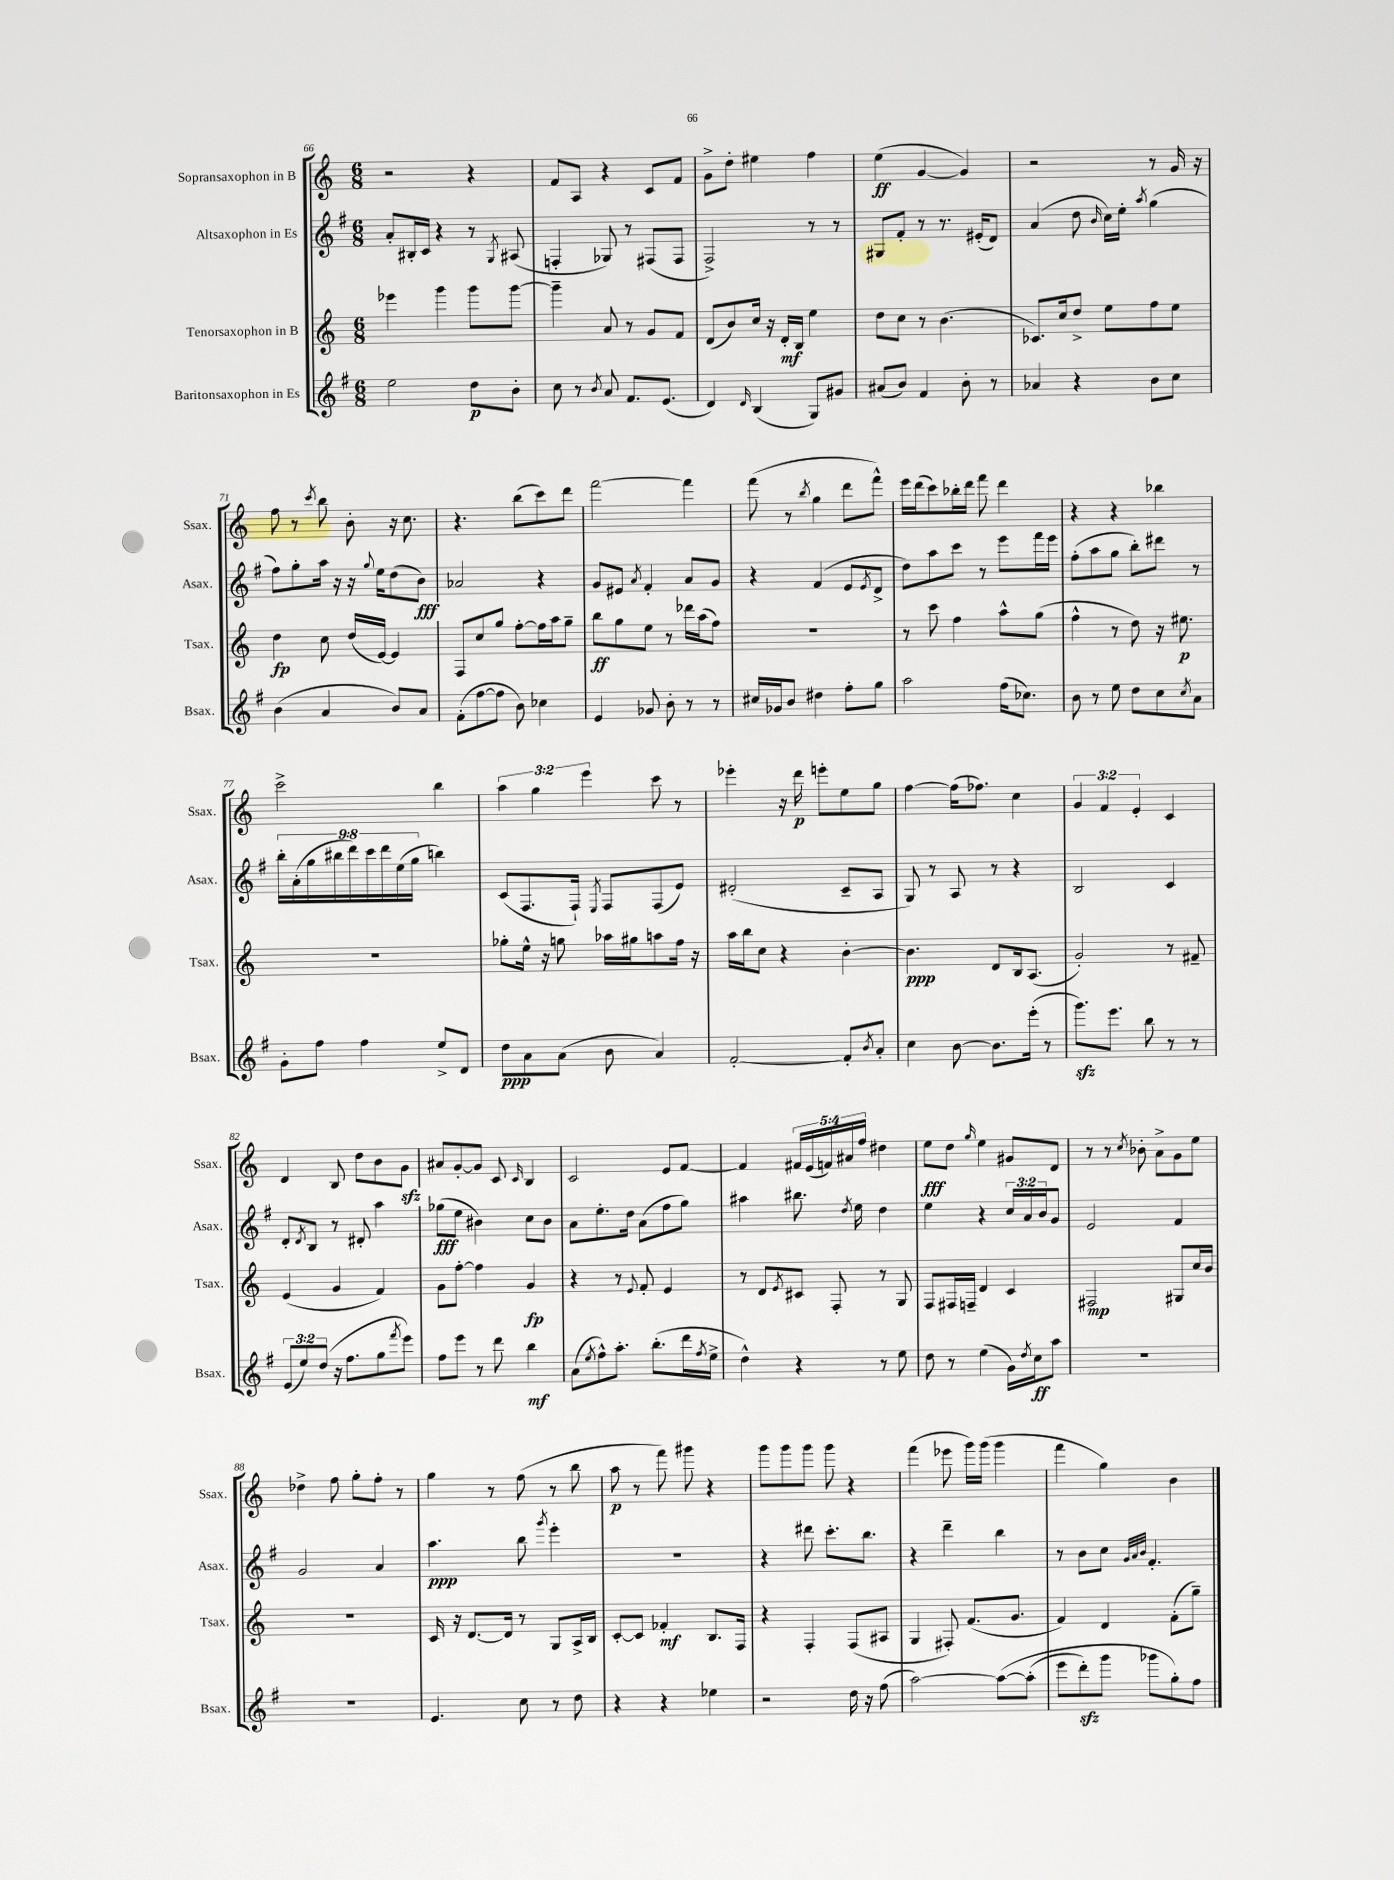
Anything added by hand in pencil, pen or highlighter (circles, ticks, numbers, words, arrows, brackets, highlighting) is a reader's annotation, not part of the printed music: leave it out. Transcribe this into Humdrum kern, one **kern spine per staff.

**kern	**dynam	**kern	**dynam	**kern	**dynam	**kern	**dynam
*part4	*part4	*part3	*part3	*part2	*part2	*part1	*part1
*staff4	*staff4	*staff3	*staff3	*staff2	*staff2	*staff1	*staff1
*I"Baritonsaxophon in Es	*	*I"Tenorsaxophon in B	*	*I"Altsaxophon in Es	*	*I"Sopransaxophon in B	*
*I'Bsax.	*	*I'Tsax.	*	*I'Asax.	*	*I'Ssax.	*
*clefG2	*	*clefG2	*	*clefG2	*	*clefG2	*
*k[f#]	*	*k[]	*	*k[f#]	*	*k[]	*
*M6/8	*	*M6/8	*	*M6/8	*	*M6/8	*
=66	=66	=66	=66	=66	=66	=66	=66
2ee\	.	4eee-X\	.	8a'/L	.	2r	.
.	.	.	.	16B#X'/L	.	.	.
.	.	.	.	16c/JJ	.	.	.
.	.	4ggg\	.	4r	.	.	.
8dd\L	p	8ggg\L	.	8r	.	4r	.
.	.	.	.	8qG/	.	.	.
8b'\J	.	[8ggg\J	.	(8A#X/	.	.	.
=67	=67	=67	=67	=67	=67	=67	=67
8cc\	.	4ggg~\]	.	4Fn'/	.	8f/L	.
8r	.	.	.	.	.	8A/J	.
8qb/	.	.	.	.	.	.	.
8a/	.	8a/	.	8G-X/)	.	4r	.
8.f#/L	.	8r	.	8r	.	.	.
.	.	8g/L	.	(8F#X/L	.	8c/L	.
(8.e/J	.	.	.	.	.	.	.
.	.	8f/J	.	8F#/J	.	8f/J	.
=68	=68	=68	=68	=68	=68	=68	=68
4d/)	.	(8d/L	.	2F#^/)	.	8g^\L	.
.	.	8b/)	.	.	.	8dd'\J	.
16qqd/	.	.	.	.	.	.	.
(4B/	.	16cc/Jk	.	.	.	4ee#X\	.
.	.	16r	.	.	.	.	.
.	.	16d'/LL	mf	.	.	.	.
.	.	16B/JJ	.	.	.	.	.
8G/L)	.	4ee\	.	8r	.	4ff\	.
8g#X/J	.	.	.	8r	.	.	.
=69	=69	=69	=69	=69	=69	=69	=69
(8a#X/L	.	8dd\L	.	8G#X/L	.	(4ee\	ff
8b/J)	.	8cc\J	.	8f#'/J	.	.	.
4f#/	.	8r	.	8r	.	[4g/	.
.	.	(4.b\	.	8.r	.	.	.
8b'\	.	.	.	.	.	4g/])	.
.	.	.	.	(16e#X'/KL	.	.	.
8r	.	.	.	8d/J)	.	.	.
=70	=70	=70	=70	=70	=70	=70	=70
4a-X/	.	8.c-X/L)	.	(4a/	.	2r	.
.	.	16cc/k	.	.	.	.	.
4r	.	8dd^/J	.	8dd\	.	.	.
.	.	.	.	16qqb/	.	.	.
.	.	8ee\L	.	16cc\LL)	.	.	.
.	.	.	.	16ee'\JJ	.	.	.
.	.	.	.	8qaa/	.	.	.
8b\L	.	8ff\	.	(4gg\	.	8r	.
8cc\J	.	8ee\J	.	.	.	16g/	.
.	.	.	.	.	.	16r	.
!!LO:LB:g=z
=71	=71	=71	=71	=71	=71	=71	=71
(4b\	.	4dd\	fp	8ff#\L)	.	8ff\	.
.	.	.	.	8gg'\	.	8r	.
.	.	.	.	.	.	8qccc/	.
4a/	.	8cc\	.	16aa\Jk	.	8bb\	.
.	.	.	.	16r	.	.	.
.	.	(16dd/LL	.	16r	.	8b'\	.
.	.	.	.	8qqgg/	.	.	.
.	.	[16e/JJ)	.	16ee\KL	.	.	.
8b/L)	.	4e/]	.	(8dd\	.	16r	.
.	.	.	.	.	.	8.cc\	.
8a/J	.	.	.	8b\J)	fff	.	.
=72	=72	=72	=72	=72	=72	=72	=72
(8f#'\L	.	8F/L	.	2a-X/	.	4.r	.
[8ff#\	.	8cc/	.	.	.	.	.
8ff#\J]	.	8gg/J	.	.	.	.	.
8b\)	.	[8ff'\L	.	.	.	(8bb\L	.
4cc-X\	.	16ff\L]	.	4r	.	8ccc\)	.
.	.	16aa\J	.	.	.	.	.
.	.	8gg~\J	.	.	.	8ddd\J	.
=73	=73	=73	=73	=73	=73	=73	=73
4e/	.	8bb\L	ff	8g/L	.	[2fff\	.
.	.	8gg\	.	8e#X/J	.	.	.
.	.	.	.	8qa/	.	.	.
8g-X/	.	8ee\J	.	4f#'/	.	.	.
8b'\	.	8r	.	.	.	.	.
8r	.	16ddd-X\LL	.	8a/L	.	4fff\]	.
.	.	(16aa\J	.	.	.	.	.
8r	.	8ff\J)	.	8g/J	.	.	.
=74	=74	=74	=74	=74	=74	=74	=74
16cc#X/LL	.	2.r	.	4r	.	(8fff\	.
16g-X/J	.	.	.	.	.	.	.
8b/J	.	.	.	.	.	8r	.
.	.	.	.	.	.	8qbb/	.
4dd#X\	.	.	.	(4f#/	.	4gg\	.
8ff#'\L	.	.	.	8e/L	.	8ddd\L	.
.	.	.	.	8qe/	.	.	.
8gg\J	.	.	.	8d^/J	.	8fff^^\J)	.
=75	=75	=75	=75	=75	=75	=75	=75
2aa\	.	8r	.	8dd\L)	.	16eee\LL	.
.	.	.	.	.	.	(16ddd\J	.
.	.	8ccc\	.	8aa\	.	8ccc\)	.
.	.	4ff\	.	8ccc\J	.	16bb-X'\L	.
.	.	.	.	.	.	16ddd\JJ	.
.	.	.	.	8r	.	8fff\	.
(16ff#\KL	.	8aa^^\L	.	8eee\L	.	4ddd\	.
8.cc-X\J)	.	.	.	.	.	.	.
.	.	(8gg\J	.	16fff#\L	.	.	.
.	.	.	.	16eee\JJ	.	.	.
=76	=76	=76	=76	=76	=76	=76	=76
8b\	.	4ff^^\	.	(8ff#'\L	.	4r	.
8r	.	.	.	8aa\	.	.	.
8ee\	.	8r	.	8gg\J	.	4r	.
8dd\L	.	8dd\)	.	8bb'\L)	.	.	.
8cc\	.	16r	.	8ddd#X\J	.	4bb-X\	.
.	.	8.ee#X\	p	.	.	.	.
8qcc/	.	.	.	.	.	.	.
8a\J	.	.	.	8r	.	.	.
!!LO:LB:g=z
=77	=77	=77	=77	=77	=77	=77	=77
8g'\L	.	2.r	.	18bb'\LL	.	2ccc^\	.
.	.	.	.	(18a'\	.	.	.
.	.	.	.	18gg\	.	.	.
8ff#\J	.	.	.	.	.	.	.
.	.	.	.	18bb#X\	.	.	.
.	.	.	.	18ddd\)	.	.	.
4ff#\	.	.	.	.	.	.	.
.	.	.	.	18ccc\	.	.	.
.	.	.	.	18ddd\	.	.	.
.	.	.	.	(18ee\	.	.	.
.	.	.	.	18gg\JJ	.	.	.
8ee^/L	.	.	.	4bbn\)	.	4bb\	.
8d/J	.	.	.	.	.	.	.
=78	=78	=78	=78	=78	=78	=78	=78
8dd\L	ppp	8gg-X'\L	.	(8c/L	.	6aa\	.
8a\	.	16ee^^\Jk	.	8.F#/	.	.	.
.	.	.	.	.	.	6gg\	.
.	.	16r	.	.	.	.	.
(8a\J	.	8ggn\	.	.	.	.	.
.	.	.	.	16F#`/Jk)	.	.	.
.	.	.	.	.	.	6eee\	.
.	.	.	.	8qE/	.	.	.
8b\	.	16aa-X\LL	.	8F#/L	.	.	.
.	.	16gg#X\J	.	.	.	.	.
4a/)	.	8aan\	.	(8F#/	.	8ccc\	.
.	.	16ff\Jk	.	8e/J)	.	8r	.
.	.	16r	.	.	.	.	.
=79	=79	=79	=79	=79	=79	=79	=79
[2f#'/	.	16aa\LL	.	(2d#X'/	.	4eee-X'\	.
.	.	16bb\J	.	.	.	.	.
.	.	8cc\J	.	.	.	.	.
.	.	4r	.	.	.	16r	.
.	.	.	.	.	.	16ddd\	p
.	.	.	.	.	.	8eeen'\L	.
8f#'/L]	.	[4b'\	.	8c~/L	.	8ee\	.
8qb/	.	.	.	.	.	.	.
8a'/J	.	.	.	8A/J	.	8gg\J	.
=80	=80	=80	=80	=80	=80	=80	=80
4cc\	.	4.b\]	ppp	8G/)	.	[4ff\	.
.	.	.	.	8r	.	.	.
[8b\	.	.	.	8A/	.	(16ff\KL]	.
.	.	.	.	.	.	8.ff-X\J)	.
8.b\L]	.	8d/L	.	8r	.	.	.
.	.	16B/k	.	4r	.	4cc\	.
(16eee'\Jk	.	(8.A/J	.	.	.	.	.
8r	.	.	.	.	.	.	.
=81	=81	=81	=81	=81	=81	=81	=81
8.gggzz\L)	.	2g'/)	.	2B/	.	6g/	.
.	.	.	.	.	.	6f/	.
8.eee\J	.	.	.	.	.	.	.
.	.	.	.	.	.	6e'/	.
8bb\	.	.	.	.	.	.	.
8r	.	8r	.	4c/	.	4c/	.
8r	.	8f#X~/	.	.	.	.	.
!!LO:LB:g=z
=82	=82	=82	=82	=82	=82	=82	=82
(12e/L	.	(4e/	.	8d'/L	.	4d/	.
12ee/)	.	.	.	.	.	.	.
.	.	.	.	8qd/	.	.	.
.	.	.	.	8B/J	.	.	.
(12dd/J	.	.	.	.	.	.	.
16r	.	4g/	.	8r	.	8B/	.
8.ff#\L	.	.	.	.	.	.	.
.	.	.	.	8d#X'/	.	8dd\L	.
8gg\	.	4f/)	.	4aa\	.	8b\	.
8qfff#/	.	.	.	.	.	.	.
8eee\J)	.	.	.	.	.	8gzz\J	.
=83	=83	=83	=83	=83	=83	=83	=83
8ff#\L	.	8g\L	.	(8gg-X\L	fff	8a#X/L	.
8eee\J	.	[8ff'\J	.	8ee\J	.	[8g'/	.
8r	.	4ff\]	.	4b#X\)	.	8g/J]	.
8ddd\	.	.	.	.	.	8c/	.
.	.	.	.	.	.	16qqc/	.
4bb\	mf	4g/	fp	8cc\L	.	4B/	.
.	.	.	.	8b#\J	.	.	.
=84	=84	=84	=84	=84	=84	=84	=84
(8a\L	.	4r	.	8a\L	.	2c/	.
8qee/	.	.	.	.	.	.	.
8ff#^^\)	.	.	.	8.ee'\	.	.	.
8.aa'\J	.	8r	.	.	.	.	.
.	.	.	.	16dd\Jk	.	.	.
.	.	8qqe/	.	.	.	.	.
.	.	8f'/	.	(8a\L	.	.	.
(8.bb'\L	.	.	.	.	.	.	.
.	.	4e/	.	8ff#\	.	8e/L	.
16ddd\L	.	.	.	8gg\J)	.	[8f/J	.
8qff#/	.	.	.	.	.	.	.
16ee^\JJ	.	.	.	.	.	.	.
=85	=85	=85	=85	=85	=85	=85	=85
4dd^^\)	.	8r	.	4aa#X\	.	4f/]	.
.	.	8d/L	.	.	.	.	.
.	.	8qe/	.	.	.	.	.
4r	.	8c#X/J	.	8.bb#X\	.	20f#X/LL	.
.	.	.	.	.	.	(20e/	.
.	.	.	.	.	.	20fn/)	.
.	.	8F'/	.	.	.	.	.
.	.	.	.	.	.	20a#X/	.
.	.	.	.	8qdd/	.	.	.
.	.	.	.	16ee\	.	.	.
.	.	.	.	.	.	20ff/JJ	.
8r	.	8r	.	4dd\	.	4dd#X\	.
8ee\	.	8G/	.	.	.	.	.
=86	=86	=86	=86	=86	=86	=86	=86
8dd\	.	8F/L	.	4ee\	.	8ee\L	fff
8r	.	16F#X/L	.	.	.	8dd\J	.
.	.	16Fn~/JJ	.	.	.	.	.
.	.	.	.	.	.	16qqgg/	.
(4ee\	.	4d/	.	4r	.	4ee\	.
16g\LL)	.	4c/	.	24cc/LL	.	8g#X/L	.
.	.	.	.	24a/	.	.	.
8qdd/	.	.	.	.	.	.	.
16cc\J	ff	.	.	.	.	.	.
.	.	.	.	24b/J	.	.	.
8aa\J	.	.	.	8g/J	.	8d/J	.
=87	=87	=87	=87	=87	=87	=87	=87
2.r	.	2F#X/	mp	2e/	.	8r	.
.	.	.	.	.	.	8r	.
.	.	.	.	.	.	8qcc/	.
.	.	.	.	.	.	8b-X'\	.
.	.	.	.	.	.	8a^\L	.
.	.	8G#X/L	.	4f#/	.	8g\	.
.	.	16cc/L	.	.	.	8ee\J	.
.	.	16b/JJ	.	.	.	.	.
!!LO:LB:g=z
=88	=88	=88	=88	=88	=88	=88	=88
2.r	.	2.r	.	2g/	.	4dd-X^\	.
.	.	.	.	.	.	8ff\	.
.	.	.	.	.	.	8gg'\L	.
.	.	.	.	4a/	.	8ff'\J	.
.	.	.	.	.	.	8r	.
=89	=89	=89	=89	=89	=89	=89	=89
4.e/	.	16c/	.	4.aa\	ppp	4gg\	.
.	.	16r	.	.	.	.	.
.	.	[8.d/L	.	.	.	.	.
.	.	.	.	.	.	8r	.
.	.	16d/Jk]	.	.	.	.	.
8cc\	.	8r	.	8bb\	.	(8ff\	.
.	.	.	.	8qggg/	.	.	.
8r	.	8G/L	.	4eee'\	.	8r	.
8dd\	.	16A^/L	.	.	.	8bb\	.
.	.	16B/JJ	.	.	.	.	.
=90	=90	=90	=90	=90	=90	=90	=90
4r	.	[8c'/L	.	2.r	.	8aa\	p
.	.	8c/J]	.	.	.	8r	.
4r	.	4f-X'/	mf	.	.	8fff\)	.
.	.	.	.	.	.	8ggg#X\	.
4ee-X\	.	8.B/L	.	.	.	4r	.
.	.	16F/Jk	.	.	.	.	.
=91	=91	=91	=91	=91	=91	=91	=91
2r	.	4r	.	4r	.	8ggg\L	.
.	.	.	.	.	.	8ggg\	.
.	.	4F'/	.	8ddd#X\	.	8ggg\J	.
.	.	.	.	8.ccc'\L	.	8ggg\	.
16dd\	.	(8F/L	.	.	.	4r	.
16r	.	.	.	8.bb\J	.	.	.
(8ff#\	.	8A#X/J	.	.	.	.	.
=92	=92	=92	=92	=92	=92	=92	=92
[2aa\)	.	4G/	.	4r	.	(4fff\	.
.	.	8F#X'/)	.	4ddd~\	.	8eee-X\	.
.	.	(8.f/L	.	.	.	16ggg\LL)	.
.	.	.	.	.	.	(16ggg\JJ	.
(8aa\L_	.	.	.	4bb\	.	4ggg\	.
.	.	8.g/J	.	.	.	.	.
(8aa'\J]	.	.	.	.	.	.	.
=93	=93	=93	=93	=93	=93	=93	=93
8eee\L	.	4f/)	.	8r	.	4fff\	.
8dddzz'\)	.	.	.	8b\L	.	.	.
8ggg\J	.	4d/	.	8cc\J	.	4gg\)	.
.	.	.	.	32qqg/LLL	.	.	.
.	.	.	.	32qqa/	.	.	.
.	.	.	.	32qqb/JJJ	.	.	.
8ggg-X\L	.	.	.	4.f#'/	.	.	.
8gg'\)	.	(8f'\L	.	.	.	4b\	.
8ff#\J	.	8gg~\J)	.	.	.	.	.
==	==	==	==	==	==	==	==
*-	*-	*-	*-	*-	*-	*-	*-
